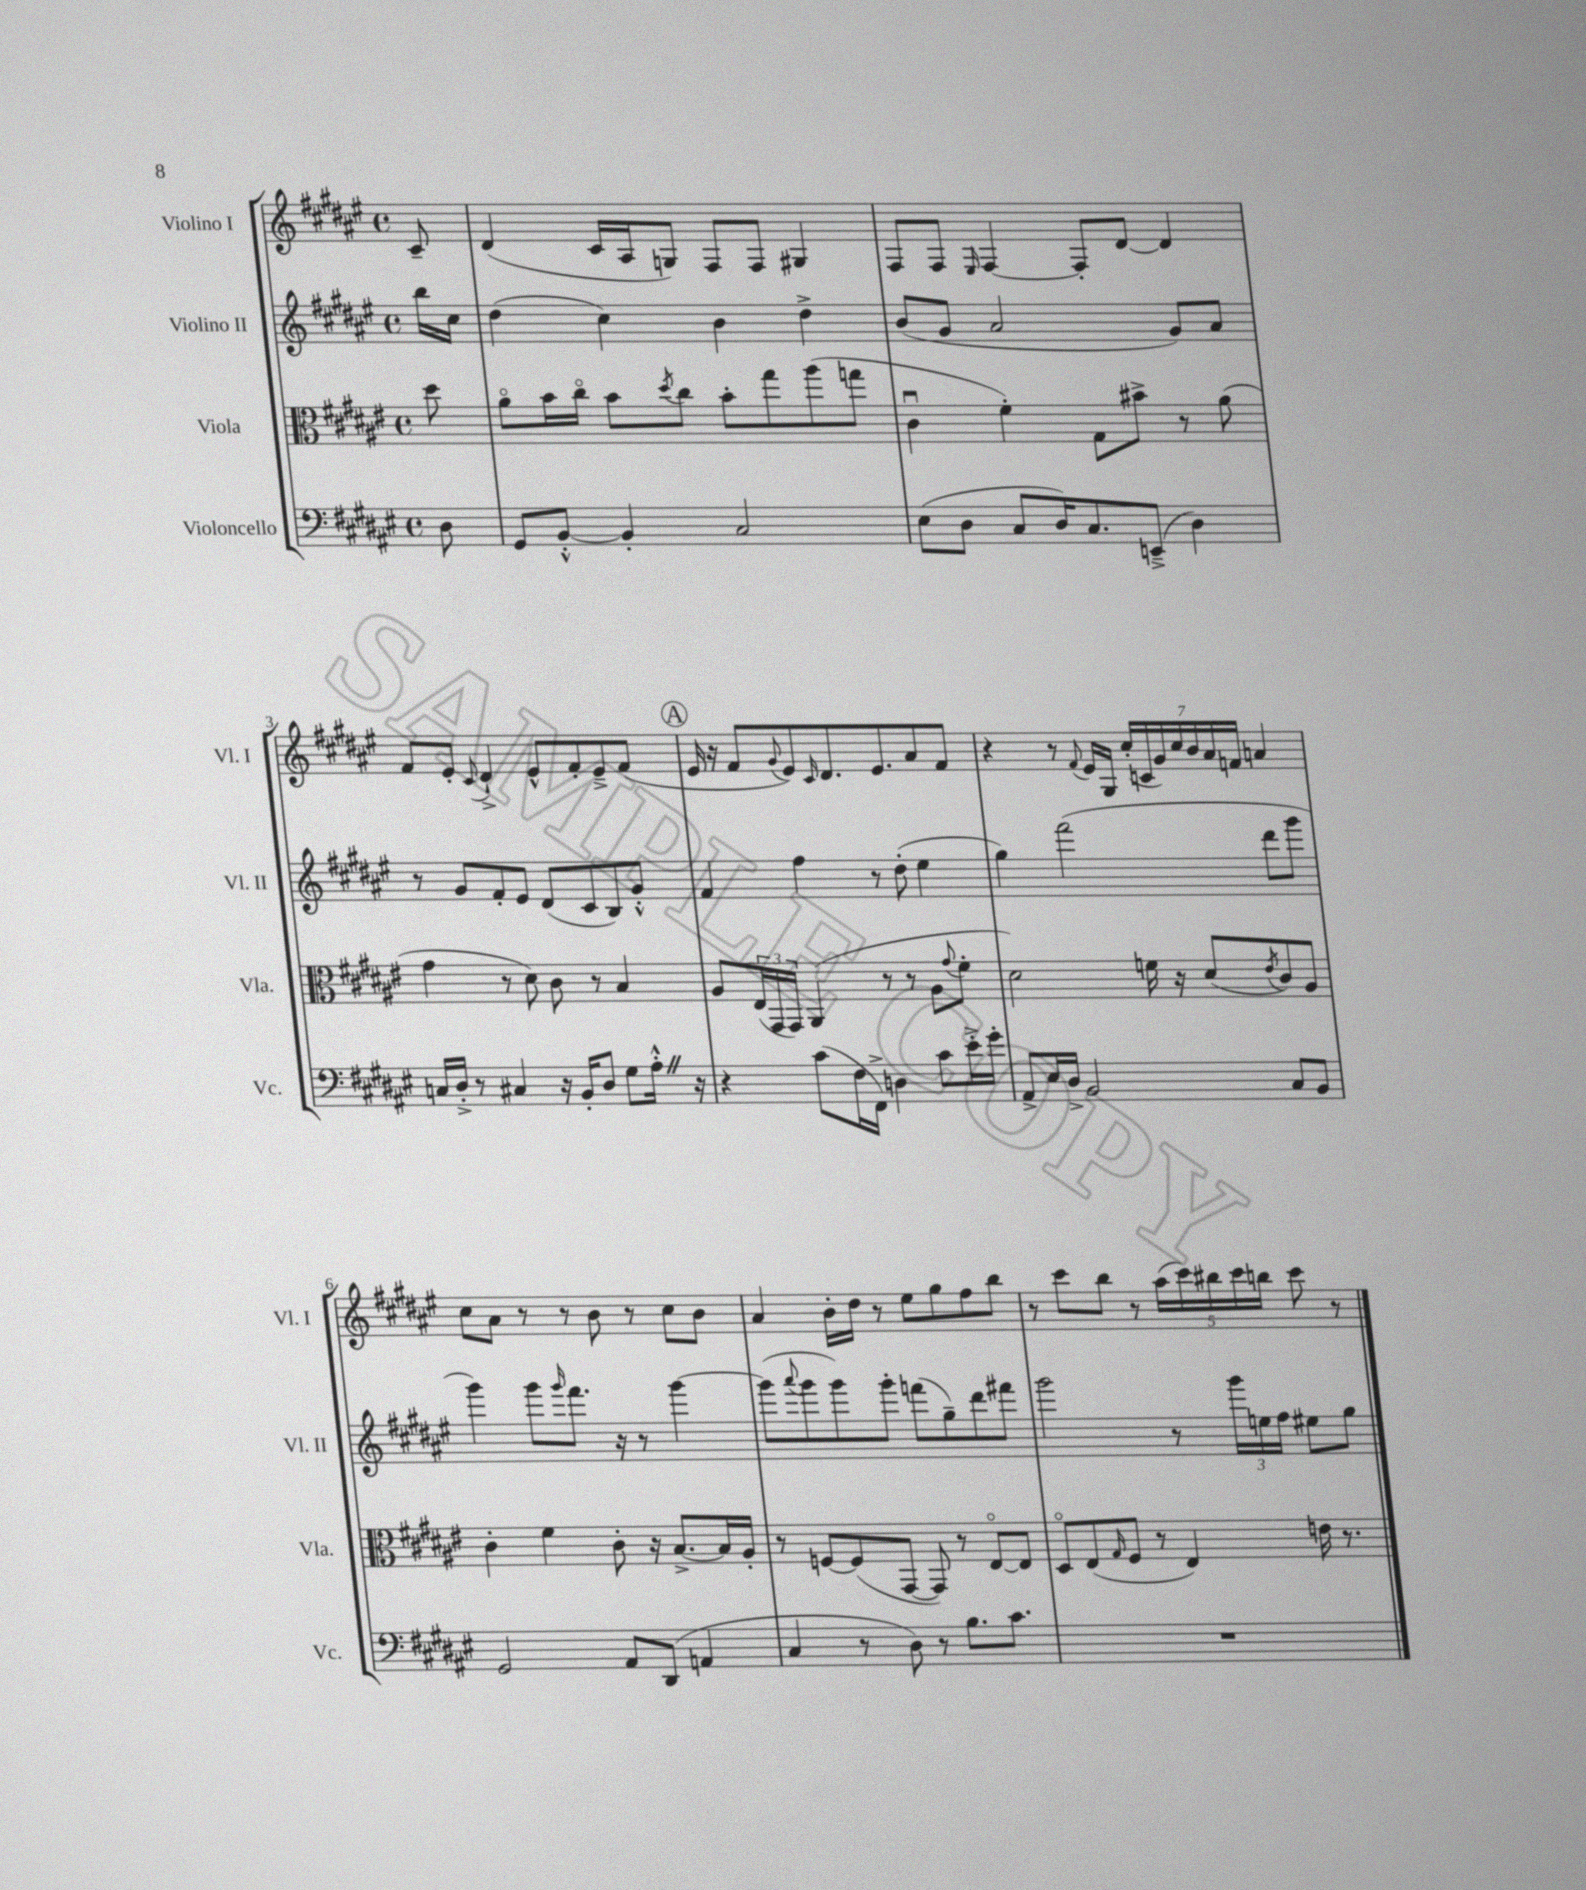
<<
\new StaffGroup <<
\new Staff = "s0" \with { instrumentName = "Violino I" shortInstrumentName = "Vl. I" } {
    \clef treble \key fis \major \defaultTimeSignature \time 4/4 \partial 8
    cis'8-- |
    dis'4( cis'16 ais16 g8) fis8 fis8 gis4 |
    fis8 fis8 \grace { eis16 } fis4~ fis8-. dis'8~ dis'4 |
    fis'8 eis'8-. \appoggiatura { cis'8 } dis'4-!-> eis'8-^ fis'8-. eis'8---> fis'8( |
    \mark \markup { \circle "A" } eis'16 r16 fis'8 \appoggiatura { gis'8 } eis'8) \grace { cis'16 } dis'8. eis'8. ais'8 fis'8 |
    r4 r8 \appoggiatura { fis'8 } eis'16 gis16 \tuplet 7/4 { cis''16-.( c'16 gis'16) cis''16 b'16 ais'16 f'16 } a'4 |
    cis''8 ais'8 r8 r8 b'8 r8 cis''8 b'8 |
    ais'4 b'16-. dis''16 r8 eis''8 gis''8 fis''8 b''8 |
    r8 cis'''8 b''8 r8 \tuplet 5/4 { ais''16( cis'''16) bis''16 cis'''16 b''16 } cis'''8 r8 \bar "|." |
}
\new Staff = "s1" \with { instrumentName = "Violino II" shortInstrumentName = "Vl. II" } {
    \clef treble \key fis \major \defaultTimeSignature \time 4/4 \partial 8
    b''16 cis''16 |
    dis''4( cis''4) b'4 dis''4-> |
    b'8( gis'8 ais'2 gis'8) ais'8 |
    r8 gis'8 fis'8-. eis'8 dis'8( cis'8 b8) gis'8-.-^ |
    \mark \markup { \circle "A" } fis'4 fis''4 r8 dis''8-.( eis''4 |
    gis''4) fis'''2( dis'''8 gis'''8 |
    gis'''4) gis'''8 \grace { gis'''16 } fis'''8. r16 r8 gis'''4~ |
    gis'''8( \appoggiatura { ais'''8 } gis'''8 gis'''8) gis'''8-. f'''8( gis''8--) dis'''8 fis'''8 |
    gis'''2 r8 \tuplet 3/2 { gis'''16 e''16 fis''16 } eis''8 gis''8 \bar "|." |
}
\new Staff = "s2" \with { instrumentName = "Viola" shortInstrumentName = "Vla." } {
    \clef alto \key fis \major \defaultTimeSignature \time 4/4 \partial 8
    dis''8 |
    ais'8\flageolet b'16 cis''16\flageolet b'8 \acciaccatura { dis''8 } cis''8 b'8-. gis''8 ais''8( g''8 |
    cis'4\downbow fis'4-.) gis8 bis'8-> r8 ais'8( |
    gis'4 r8 dis'8) cis'8 r8 b4 |
    \mark \markup { \circle "A" } ais8 \tuplet 3/2 { eis16( gis,16 gis,16) } ais,4( r8 r8 ais8 \appoggiatura { gis'8 } fis'8-. |
    dis'2) f'16 r16 dis'8( \acciaccatura { eis'8 } cis'8) ais8 |
    cis'4-. fis'4 cis'8-. r16 b8.~-> b16 ais16-. |
    r8 f8~ f8( gis,8~ gis,8) r8 eis8~\flageolet eis8 |
    dis8\flageolet eis8( \grace { gis16 } fis8 r8 eis4) e'16 r8. \bar "|." |
}
\new Staff = "s3" \with { instrumentName = "Violoncello" shortInstrumentName = "Vc." } {
    \clef bass \key fis \major \defaultTimeSignature \time 4/4 \partial 8
    dis8 |
    gis,8 b,8~-.-^ b,4-. cis2 |
    eis8( dis8 cis8 dis16) cis8. e,8--->( dis4) |
    c16 dis16-.-> r8 cis4 r16 b,16-. dis8 gis8 ais16-.-^ \once \override BreathingSign.text = \markup { \musicglyph "scripts.caesura.straight" } \breathe r16 |
    \mark \markup { \circle "A" } r4 cis'8( fis16 fis,16->) d4 cis'8 eis'16-.-> gis'16-. |
    ais,8-> eis16 dis16-> b,2 cis8 b,8 |
    gis,2 ais,8 dis,8( a,4 |
    cis4 r8 dis8) r8 b8. cis'8. |
    R1 \bar "|." |
}
>>
>>
